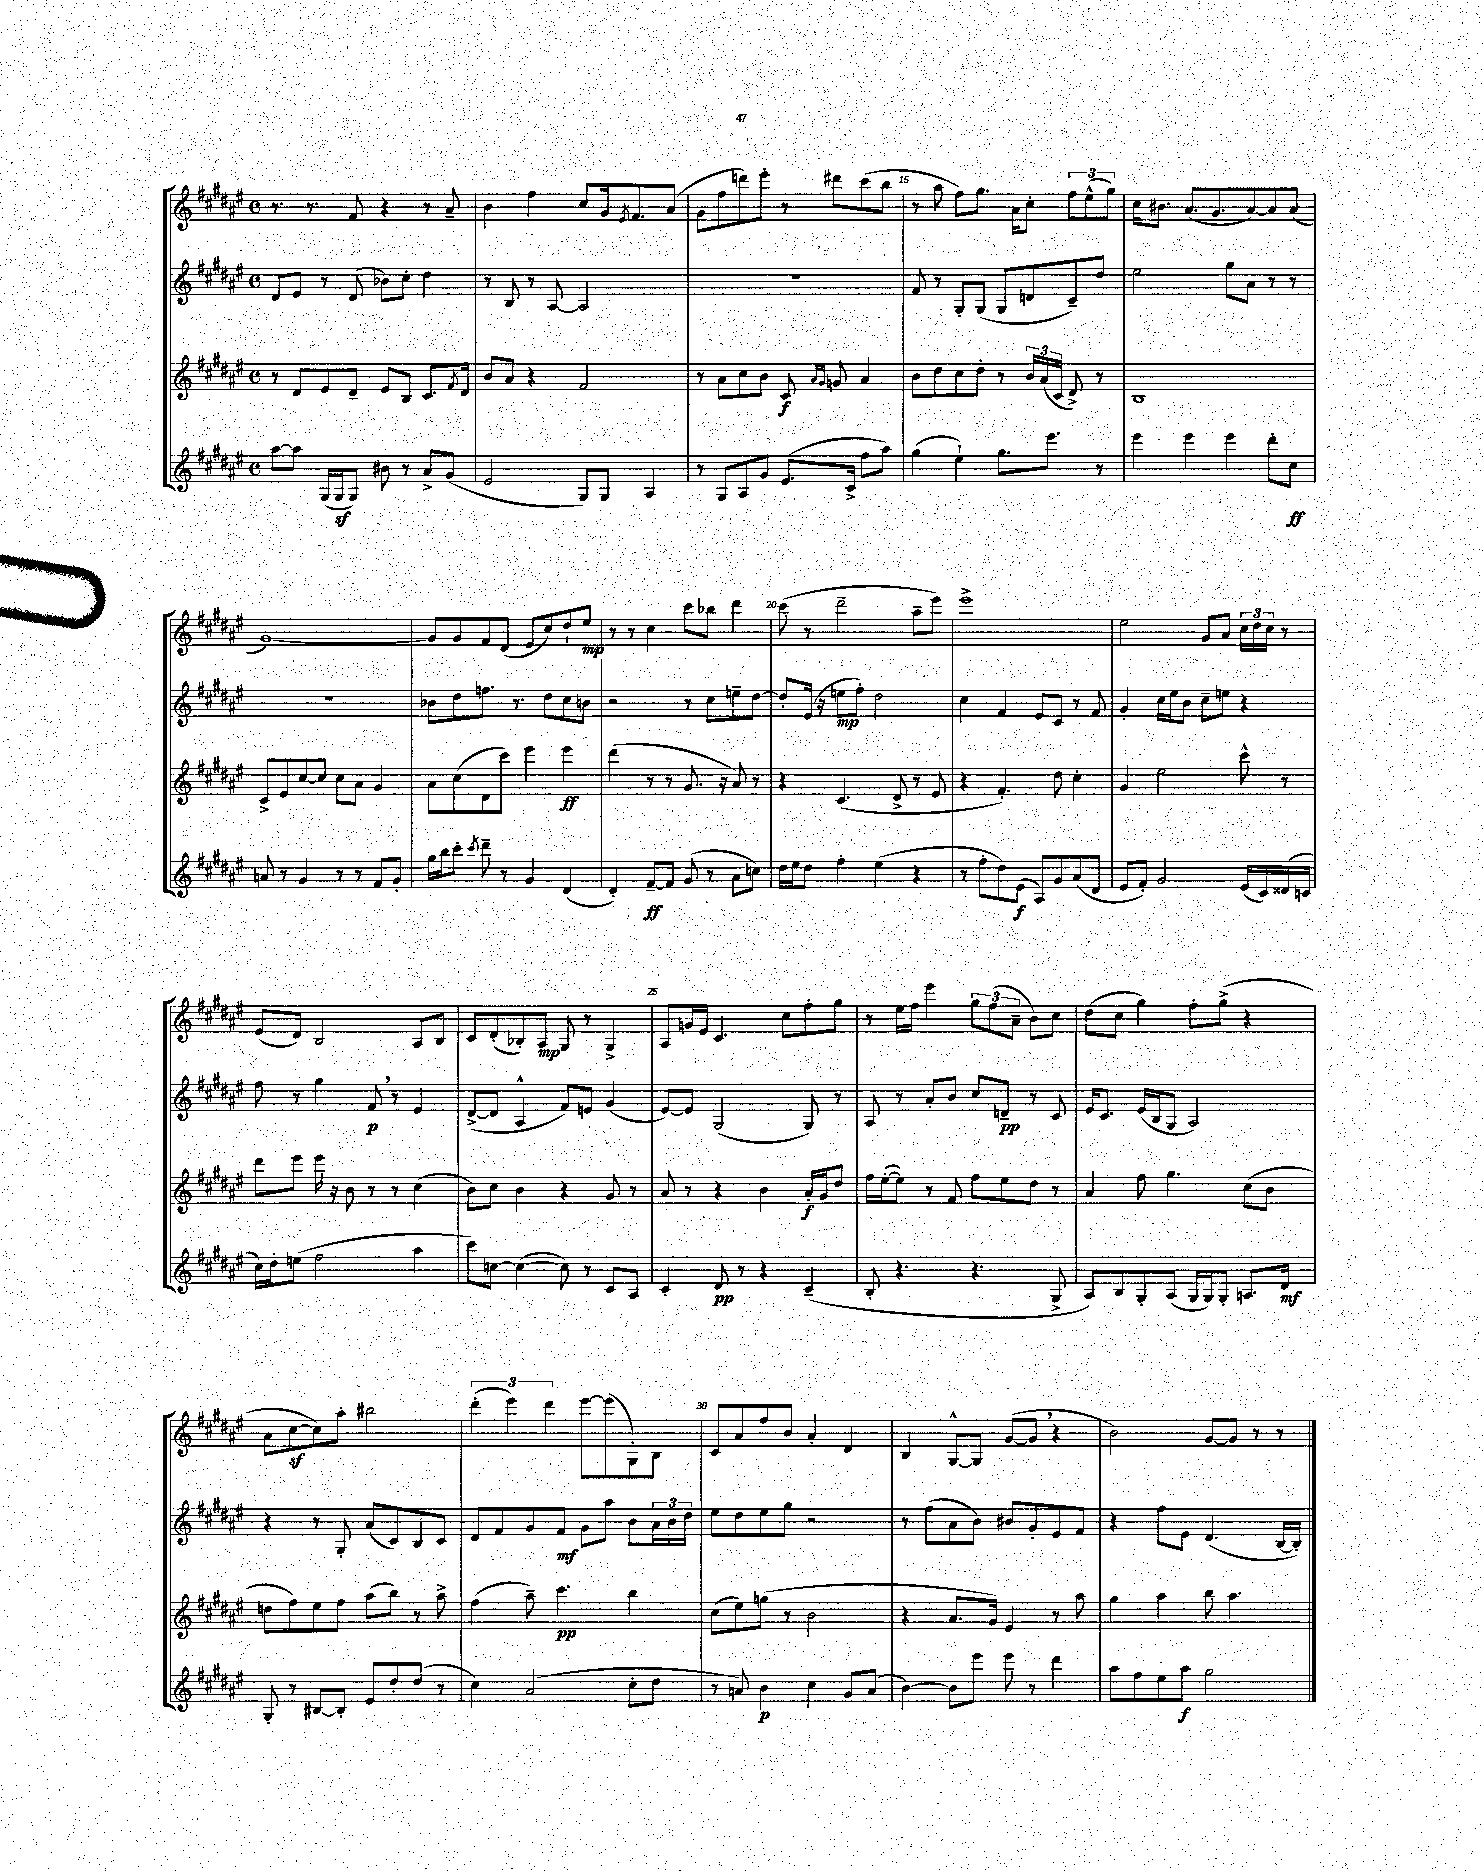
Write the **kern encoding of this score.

**kern	**kern	**kern	**kern
*staff4	*staff3	*staff2	*staff1
*clefG2	*clefG2	*clefG2	*clefG2
*k[f#c#g#d#a#e#]	*k[f#c#g#d#a#e#]	*k[f#c#g#d#a#e#]	*k[f#c#g#d#a#e#]
*M4/4	*M4/4	*M4/4	*M4/4
*met(c)	*met(c)	*met(c)	*met(c)
[8aa#\L	8r	8d#/L	8.r
8aa#\]J	8d#/L	8e#/J	.
.	.	.	8.r
(16G#/LL	8e#/	8r	.
16G#/J	.	.	.
8G#/J)	8d#~/J	(8d#/	8f#/
8b#\	8e#/L	8b-\L)	4r
8r	8B/J	8cc#'\J	.
8a#^/L	8.c#/L	4dd#\	8r
(8g#/J	.	.	8a#~/
.	8qf#/	.	.
.	16d#/Jk	.	.
=	=	=	=
2e#/	8b/L	8r	4b\
.	8a#/J	8B/	.
.	4r	8r	4ff#\
.	.	[8A#/	.
8G#/L)	2f#/	2A#/]	8cc#/L
8G#/J	.	.	16g#/k
.	.	.	8qe#/
.	.	.	8.f#/
4A#/	.	.	.
.	.	.	(8a#/J
=	=	=	=
8r	8r	1r	8g#\L
8G#/L	8a#\L	.	8ff#\
8A#/	8cc#\	.	8ddd\)
8g#/J	8b\J	.	8eee#'\J
(8.e#/L	8c#/	.	8r
.	16qqa#/LL	.	.
.	16qqg#/JJ	.	.
.	8g/	.	8ddd#\L
16c#^/Jk	.	.	.
8ff#\L	4a#/	.	(8ccc#\
8aa#\J)	.	.	8bb\J
=	=	=	=
(4gg#\	8b\L	8f#/	8r
.	8dd#\	8r	8aa#\
4ee#`\)	8cc#\	8G#'/L	8ff#\L)
.	8dd#'\J	(8G#/J	8.gg#\J
8.gg#\L	8r	8G#/L	.
.	.	.	16a#\LK
.	24b/LL	8d/	8cc#'\J
.	(24a#/	.	.
8.eee#\J	.	.	.
.	24c#/JJ	.	.
.	8d#^/)	8c#~/)	12ff#\L
.	.	.	(12ee#^^\
8r	8r	8dd#/J	.
.	.	.	12gg#\J)
=	=	=	=
4eee#\	1B	2ee#\	16cc#\LK
.	.	.	8.b#\J
4eee#\	.	.	(8.a#/L
.	.	.	8.g#/
4eee#\	.	8gg#\L	.
.	.	8a#\J	[8a#/)
8ddd#'\L	.	8r	8a#/]
8cc#\J	.	8r	(8a#/J
=	=	=	=
8a/	8c#^/L	1r	[1g#)
8r	8e#/	.	.
4g#/	[8cc#/	.	.
.	8cc#/]J	.	.
8r	8cc#\L	.	.
8r	8a#\J	.	.
8f#/L	4g#/	.	.
8g#'/J	.	.	.
=	=	=	=
16gg#\LL	8a#\L	8b-\L	8g#/]L
16bb\J	.	.	.
8ccc#'\J	(8cc#\	8dd#\	8g#/
8qccc#/	.	.	.
8ddd#~\	8d#\	8.ff\J	8f#/
8r	8ccc#\J)	.	(8d#/J
.	.	8.r	.
4g#/	4eee#\	.	8e#/L
.	.	8dd#\L	8cc#/)
(4d#/	4eee#\	8cc#\	8dd#`/
.	.	8b\J	8ee#/J
=	=	=	=
4d#'/)	(4ddd#\	2r	8r
.	.	.	8r
[8f#~/L	8r	.	4cc#\
8f#/]J	8r	.	.
(8g#/	8.g#/	8r	8ccc#\L
8r	.	8cc#\L	8bb-\J
.	16r	.	.
8a#\L	8a#/)	8ee~\	4ddd#\
8cc\J)	8r	[8dd#\J	.
=	=	=	=
16dd#\LL	4r	8dd#'/]L	(8ccc#\
16ee#\J	.	.	.
8dd#\J	.	(16e#/Jk	8r
.	.	16r	.
4ff#'\	(4.c#/	8ee\L	2ddd#~\
.	.	8ff#'\J)	.
(4ee#\	.	2dd#\	.
.	8d#^/	.	.
4r	8r	.	8aa#~\L
.	8e#/	.	8eee#\J)
=	=	=	=
8r	4r	4cc#\	1eee#^
8ff#'\L	.	.	.
8dd#\)	4.f#'/)	4f#/	.
(8e#\J	.	.	.
8A#/L)	.	8e#/L	.
8g#/	8dd#\	8c#/J	.
(8a#/	4cc#'\	8r	.
8d#/J	.	8f#/	.
=	=	=	=
8e#/L	4g#/	4g#'/	2ee#\
8f#'/J)	.	.	.
2g#/	2ee#\	16cc#\LL	.
.	.	16ee#\J	.
.	.	8b\J	.
.	.	8cc#~\L	8g#/L
.	.	8ee\J	8a#/J
(16e#/LL	8ccc#^^\	4r	24cc#\LL
.	.	.	24dd#\
16c#/)	.	.	.
.	.	.	24cc#\JJ
(16d##/	8r	.	8r
16c/JJ	.	.	.
=	=	=	=
16cc#\LL)	8ddd#\L	8ff#\	(8e#/L
16dd#'\J	.	.	.
(8ee\J	8eee#\J	8r	8d#/J)
2ff#\	16eee#\	4gg#\	2B/
.	16r	.	.
.	8b\	.	.
.	8r	8f#/	.
.	8r	8r	.
4aa#\	(4cc#\	4e#/	8A#/L
.	.	.	8B/J
=	=	=	=
8ccc#\L)	8b\L)	([8d#^/L	8c#/L
[8cc\J	8cc#\J	8d#/]J	(8d#'/
(4cc\_	4b\	4A#^^/	8B-'/)
.	.	.	8A#/J
8cc\])	4r	8f#/L)	8G#/
8r	.	8e/J	8r
8c#/L	8g#/	(4g#/	4G#^/
8A#/J	8r	.	.
=	=	=	=
4c#'/	8a#/	[8e#/L)	8A#/L
.	8r	8e#/]J	16g/L
.	.	.	16e#/JJ
8d#/	4r	(2G#/	4.c#/
8r	.	.	.
4r	4b\	.	.
.	.	.	8cc#\L
(4c#~/	16a#'/LL	8G#/)	8ff#'\
.	16g#/J	.	.
.	8dd#/J	8r	8gg#\J
=	=	=	=
8B'/	16ff#\LL	8A#/	8r
.	([16ee#'\J	.	.
4.r	8ee#\]J)	8r	16ee#\LL
.	.	.	16ff#\JJ
.	8r	8a#'/L	4eee#\
.	8f#/	8b/J	.
4.r	8ff#\L	8cc#/L	12gg#\L
.	.	.	(12ff#\
.	8ee#\	8d~/J	.
.	.	.	12a#~\J
.	8dd#\J	8r	8b\L)
8G#^/	8r	8c#/	8cc#\J
=	=	=	=
8A#/L)	4a#/	16e#/LK	(8dd#\L
.	.	8.c#/J	.
8B/	.	.	8cc#\J
8G#'/	8ff#\	(16e#/LL	4gg#\)
.	.	16B/J	.
(8A#/J	4.gg#\	8G#/J	.
16G#/LL	.	2A#/)	8ff#'\L
16G#/J)	.	.	.
8G#'/J	.	.	(8gg#^\J
8.A/L	(8cc#\L	.	4r
.	8b\J	.	.
16d#/Jk	.	.	.
=	=	=	=
8G#'/	8dd\L	4r	8a#\L
8r	8ff#\)	.	[8cc#\
[8B#/L	8ee#\	8r	8cc#\])
8B#'/]J	8ff#\J	8G#'/	8aa#'\J
8e#/L	(8aa#\L	(8a#/L	2bb#\
8dd#'/	8bb\J)	8c#/)	.
(8dd#/J	8r	8B/	.
8r	8aa#^\	8c#/J	.
=	=	=	=
4cc#\)	(4ff#\	8d#/L	(6ddd#'\
.	.	8f#/	.
.	.	.	6eee#\)
(2a#/	8aa#~\)	8g#/	.
.	.	.	6ddd#\
.	4.ccc#\	8f#/J	.
.	.	8g#\L	[8eee#\L
.	.	8aa#\J	(8eee#\]
8cc#'\L	4bb\	8b\L	8G#'\)
8dd#\J	.	24a#\L	8B\J
.	.	24b\	.
.	.	24dd#\JJ	.
=	=	=	=
8r	(8cc#\L	8ee#\L	8c#/L
8a/)	8ee#\)	8dd#\	8a#/
4b\	(8gg\J	8ee#\	8ff#/
.	8r	8gg#\J	8b/J
4cc#\	2b\	2r	4a#'/
8g#/L	.	.	4d#/
(8a/J	.	.	.
=	=	=	=
[4b\)	4r	8r	4B/
.	.	(8ff#\L	.
8b\]L	8.a#/L	8a#\	[8G#^^/L
8eee#\J	.	8b\J)	8G#/]J
.	16g#/Jk)	.	.
8eee#\	4e#/	8b#/L	([8g#/L
8r	.	8g#'/	8g#/]J
4ddd#\	8r	8e#/	4r
.	8aa#\	8f#/J	.
=	=	=	=
8aa#\L	4gg#\	4r	2b\)
8ff#\	.	.	.
8ee#\	4aa#\	8ff#\L	.
8aa#\J	.	8e#\J	.
2gg#\	8bb\	(4.d#/	[8g#/L
.	4.aa#\	.	8g#/]J
.	.	.	8r
.	.	[16B/LL	8r
.	.	16B'/]JJ)	.
==	==	==	==
*-	*-	*-	*-
